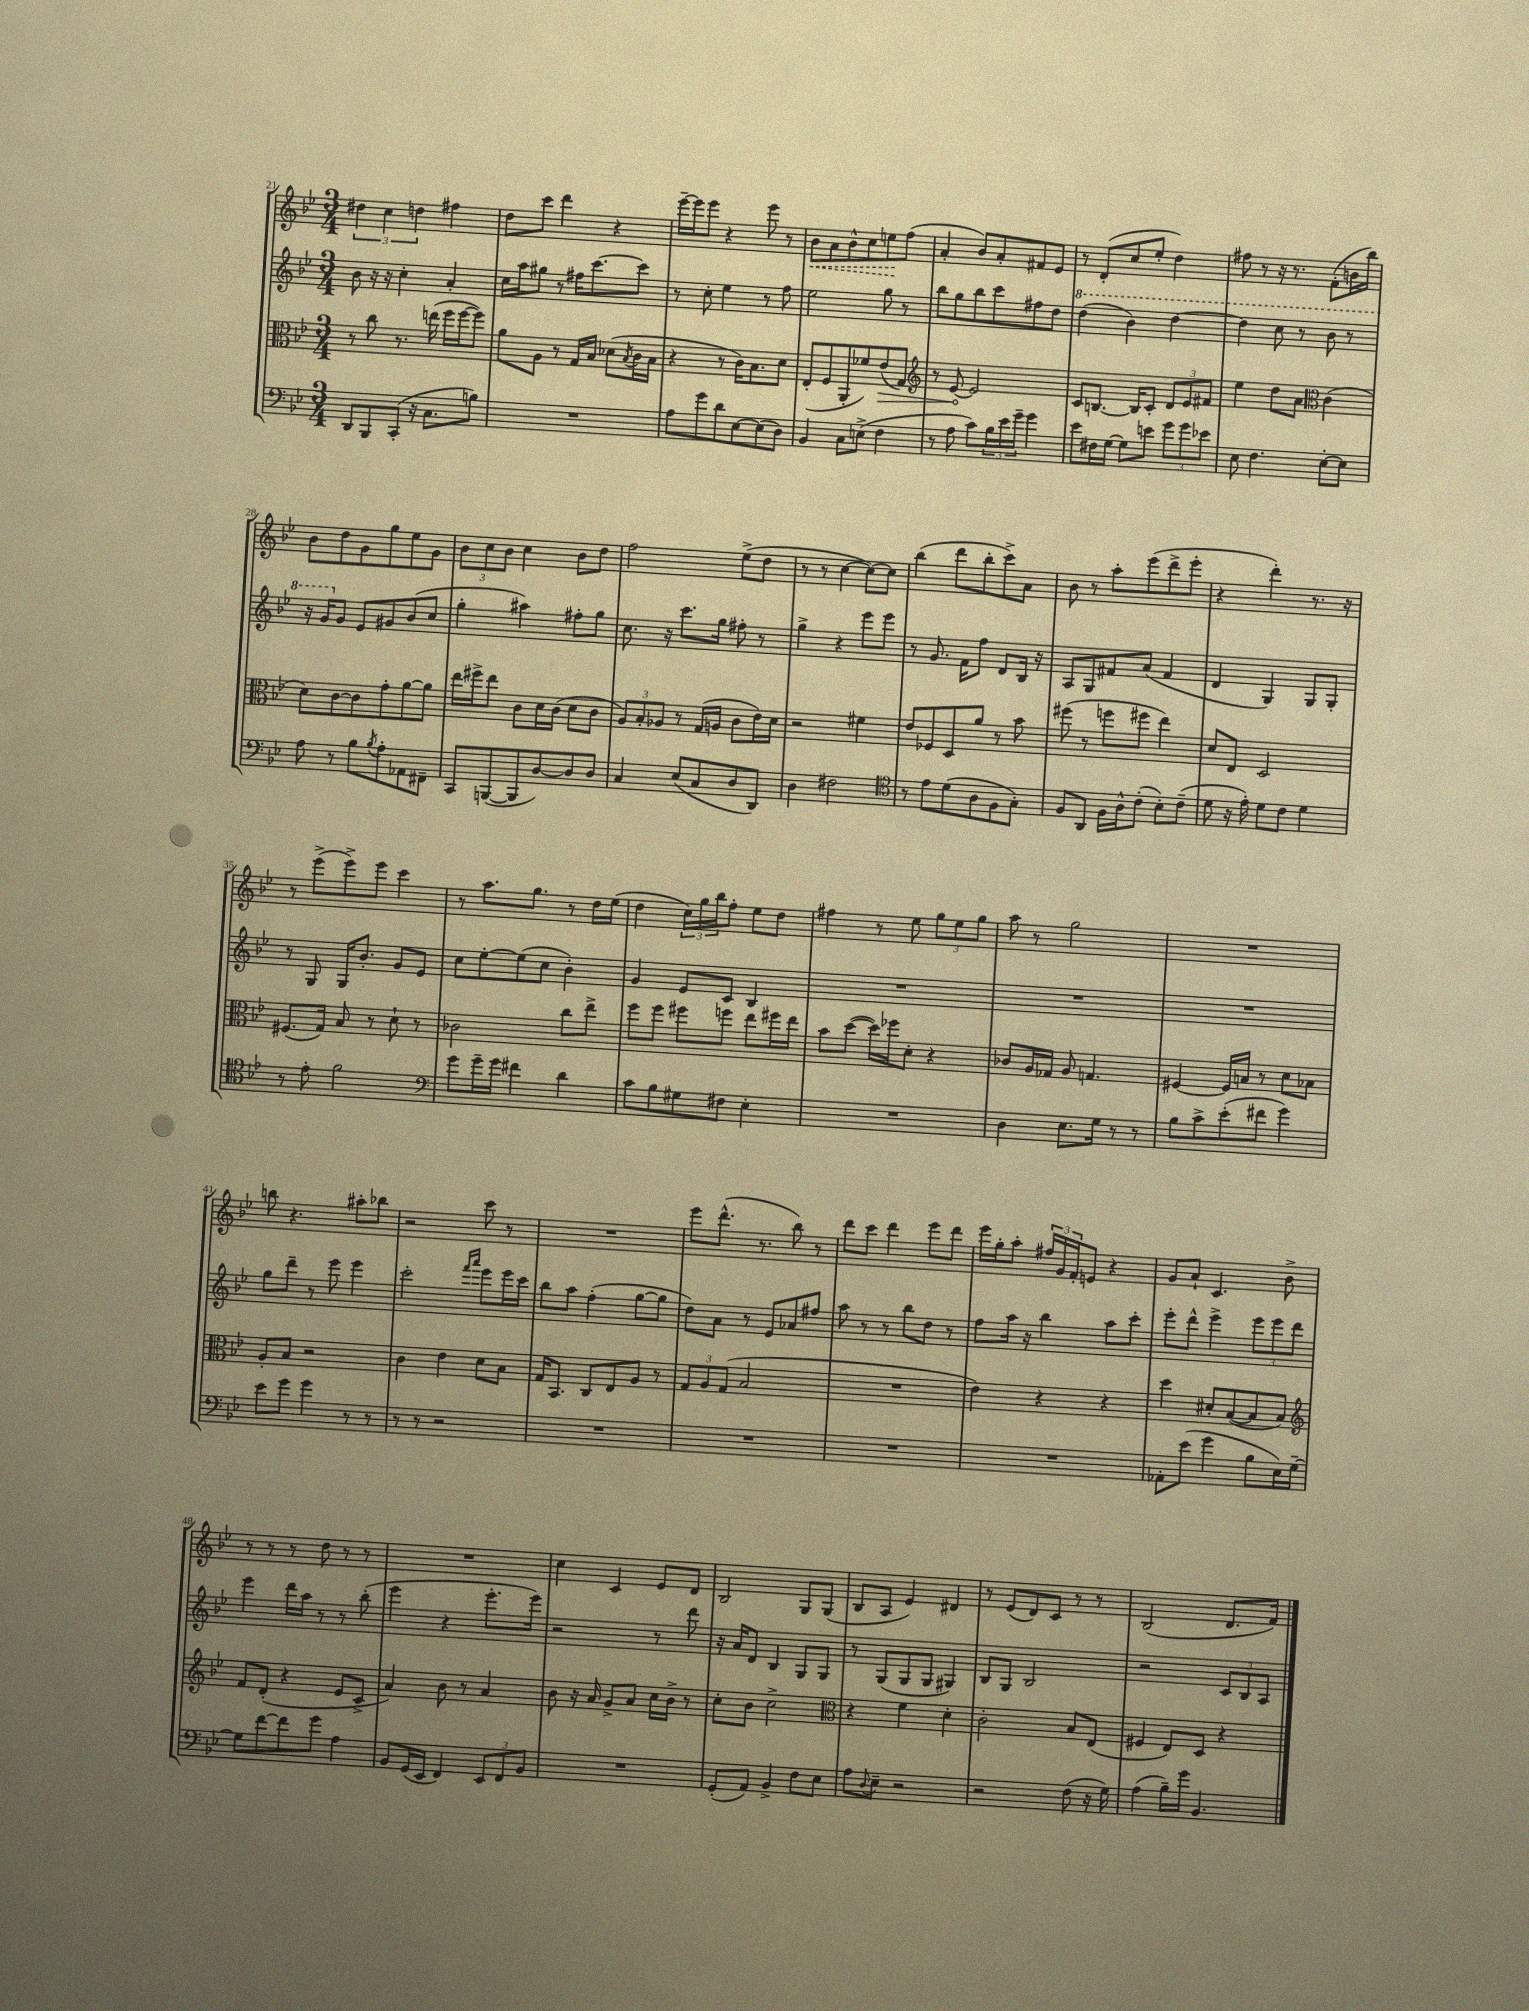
<<
\new StaffGroup <<
\new Staff = "s0" {
    \clef treble \key bes \major \numericTimeSignature \time 3/4
    \tuplet 3/2 { dis''4 c''4 d''4 } fis''4 |
    d''8 c'''8 d'''4 r4 |
    ees'''16~-- ees'''16 ees'''8 r4 ees'''8 r8 |
    \once \override Hairpin.style = #'dashed-line bes'8\< a'8 bes'8-^ c''8 e''8\! f''8( |
    a'4-. bes'8) a'8-. fis'8 ees'8 |
    r8 d'8-.( c''8 ees''8-. d''4) |
    fis''8 r8 r16 r8. f'8-.( b'16 bes''16) |
    bes'8 d''8 g'8 g''8 ees''8 g'8 |
    \tuplet 3/2 { bes'8 c''8 bes'8 } c''4 bes'8 d''8 |
    f''2 ees''8->( d''8 |
    r8 r8 c''4~ c''8~) c''8 |
    bes''4( d'''8 bes''8-. c'''8->) a'8 |
    bes'8 r8 a''8-. ees'''8( d'''8-> ees'''8-. |
    r4 d'''4-.) r8. r16 |
    r8 ees'''8->( ees'''8->) ees'''8 c'''4 |
    r8 a''8. g''8. r8 d''16 ees''16( |
    d''4 \tuplet 3/2 { c''16) g''16 bes''16 } f''8-. ees''8 d''8 |
    fis''4 r8 ees''8 \tuplet 3/2 { g''8 ees''8 g''8 } |
    a''8 r8 g''2 |
    R2. |
    b''8 r4. ais''8-. bes''8 |
    r2 c'''8 r8 |
    R2. |
    ees'''8 d'''8.-^( r8. bes''8) r8 |
    d'''8 c'''8 d'''4 ees'''8 d'''8 |
    ees'''16 g''16-. a''8-. \tuplet 3/2 { fis''16 g'16 f'16-. } e'8 r4 |
    g'8 a'8-! c'4. bes'8-> |
    r8 r8 r8 d''8 r8 r8 |
    R2. |
    c''4 c'4 ees'8 d'8 |
    bes2 g8 g8( |
    bes8 a8 ees'4) dis'4 |
    r8 ees'8( d'8) c'8 r8 r8 |
    bes2( d'8. f'16) \bar "|." |
}
\new Staff = "s1" {
    \clef treble \key bes \major \numericTimeSignature \time 3/4
    bes'8 r16 r16 c''4-. a'4-. |
    c''16 a''16 gis''8 r8 fis''16 c'''8.~ c'''8 |
    r8 c''8-. ees''4 r8 f''8 |
    ees''2 g''8 r8 |
    bes''8 g''8 bes''8 c'''8 fis''8 d''8 |
    \ottava #1 d'''4( bes''4) d'''4~ |
    d'''4 c'''8 r8 bes''8 r8 |
    r16 g''16 \ottava #0 g'8 ees'8 gis'8 bes'8( c''8 |
    g''4-. ais''4) fis''8-. g''8 |
    c''8. r16 c'''8. g''16 fis''8-. r8 |
    g''4-> r4 ees'''8 ees'''8 |
    r8 g'8. f'16 f''8 d'8 bes16 r16 |
    a8 g8 fis'8 a'8( fis'4 |
    d'4 g4) g8 g8-. |
    r8 g8 g16 bes'8.-. g'8 ees'8 |
    c''8 ees''8~-. ees''8( c''8 bes'4-.) |
    g'4 ees'8 c'8 bes4 |
    R2. |
    R2. |
    R2. |
    g''8 d'''8-- r8 ees'''8 ees'''4 |
    c'''2-. \grace { f'''16 a'''16 } ees'''8 ees'''16 c'''16 |
    bes''8 a''8 f''4-.( g''8~ g''8 |
    d''8) a'8 r8 ees'8 aes'8 fis''8 |
    a''8 r8 r8 bes''8 d''8 r8 |
    f''8 a''16 r16 bes''4 a''8 c'''8-. |
    ees'''8-. d'''8-^ ees'''4-> \tuplet 3/2 { ees'''8 ees'''8 d'''8 } |
    ees'''4 d'''16 a''16 r8 r8 bes''8-.( |
    ees'''4 r4 ees'''8.-. ees'''16) |
    r2 r8 d'''8 |
    r16 a'16 d'8 bes4 g8 g8 |
    r8 g8( g8 g8 gis4) |
    bes8 g8 bes2 |
    r2 \tuplet 3/2 { c'8 bes8 a8 } \bar "|." |
}
\new Staff = "s2" {
    \clef alto \key bes \major \numericTimeSignature \time 3/4
    r8 c''8 r8. e''16( f''16 f''16~ f''8) |
    a'8 a8 r8 g16 bes16 des'8( \acciaccatura { bes8 } c'16 bes16 |
    r4 r8 c'16) bes8. d'8 |
    ees8-.( f8 a,8-. fes'8) \once \override Hairpin.circled-tip = ##t ees'8\>( g8) |
    \clef treble r8 ees'8~\! ees'2 |
    c'8 b8.~ b16 c'8-. \tuplet 3/2 { d'8 ees'8 fis'8 } |
    ees''4 d''8 a'8 \clef alto c'4( |
    d'8) c'8~ c'8 g'8-. a'8~ a'8 |
    ees''16 fis''16-> ees''8 c'8 d'16 c'16( d'8 c'8 |
    \tuplet 3/2 { a8) bes8-. aes8 } r8 g16( a16 c'8 ees'16) d'16 |
    r2 fis'4 |
    ees'8 fes8 d8 a'8 r8 bes'8 |
    fis''8( r8 f''8 fis''8 ees''4) |
    d'8 ees8 d2 |
    fis8.( g16) bes8 r8 d'8-! r8 |
    ces'2 c''8 ees''8-> |
    f''8 f''8 fis''8 f''8 ees''8 fis''16 ees''16 |
    bes'8 d''8~( d''16) fes''16 d'8-. r4 |
    ces'8 a16 ges16 a8 g4. |
    fis4~ fis16 b16 r8 d'8 bes8 |
    a8-. bes8 r2 |
    c'4 ees'4 d'8 bes8 |
    g16 bes,8. c8 ees8 a8 r8 |
    \tuplet 3/2 { g8 a8 g8( } bes2 |
    R2. |
    ees'4) r4 r4 |
    d''4 dis'8-. bes8~( bes8 bes8) |
    \clef treble f'8 d'8-.( r4 ees'8 c'8-> |
    a'4) bes'8 r8 a'4 |
    bes'8 r16 a'16 g'8-> a'8 c''16 bes'16-> r8 |
    c''8-. bes'8 c''2-> |
    \clef alto r4 f'4 d'4-. |
    c'2-. bes8 ees8( |
    fis4 ees8) d8 r4 \bar "|." |
}
\new Staff = "s3" {
    \clef bass \key bes \major \numericTimeSignature \time 3/4
    d,8 bes,,8 c,8-.( r16 c8. b8) |
    R2. |
    a8 g'8 d'8 ees8~ ees8( d8) |
    bes,4 c8 e8->( f4 |
    r8 a8 c'8) \tuplet 3/2 { bes16 ees'16 g'16-- } g'4 |
    ees'8 fis16 g16~ g8 e'8 \tuplet 3/2 { g'8 g'8 ees'8 } |
    ees8 f4. ees8~-. ees8 |
    a8 r8 bes8 \acciaccatura { bes8 } a8-. aes,8 fis,8-- |
    c,8 b,,8~( b,,8 d8~) d8 d8 |
    c4 ees8( c8 d8 d,8) |
    d4 fis2 |
    \clef tenor r8 ees'8 d'8( a8 f8 g8-.) |
    f8 a,8 f16 a16-^ c'8-.( bes8-.) c'8--( |
    d'8 r16 ees'16-.) d'8 c'8 d'4 |
    r8 ees'8-. f'2 |
    \clef bass g'8 g'16-- g'16 fis'4 d'4 |
    c'8 bes8 gis8 fis8 ees4-. |
    R2. |
    d4 ees8. g16 r8 r8 |
    bes8 c'8-> ees'8-.( fis'8 g'4) |
    ees'8 g'8 g'4 r8 r8 |
    r8 r8 r2 |
    R2. |
    R2. |
    R2. |
    R2. |
    aes,8-. ees'8( g'4 bes8 ees16) g16~-- |
    g8 f'8~ f'8 g'8 a4 |
    bes,8 g,16( ees,16 f,4) \tuplet 3/2 { ees,8 f,8 bes,8 } |
    R2. |
    g,8-.( a,8) bes,4-> f8 ees8 |
    a8 \appoggiatura { d8 } ees8-- r2 |
    r2 f8( r16 g16) |
    a4( bes16--) g'16 bes,4. \bar "|." |
}
>>
>>
\layout { \context { \Score currentBarNumber = #21 } }
